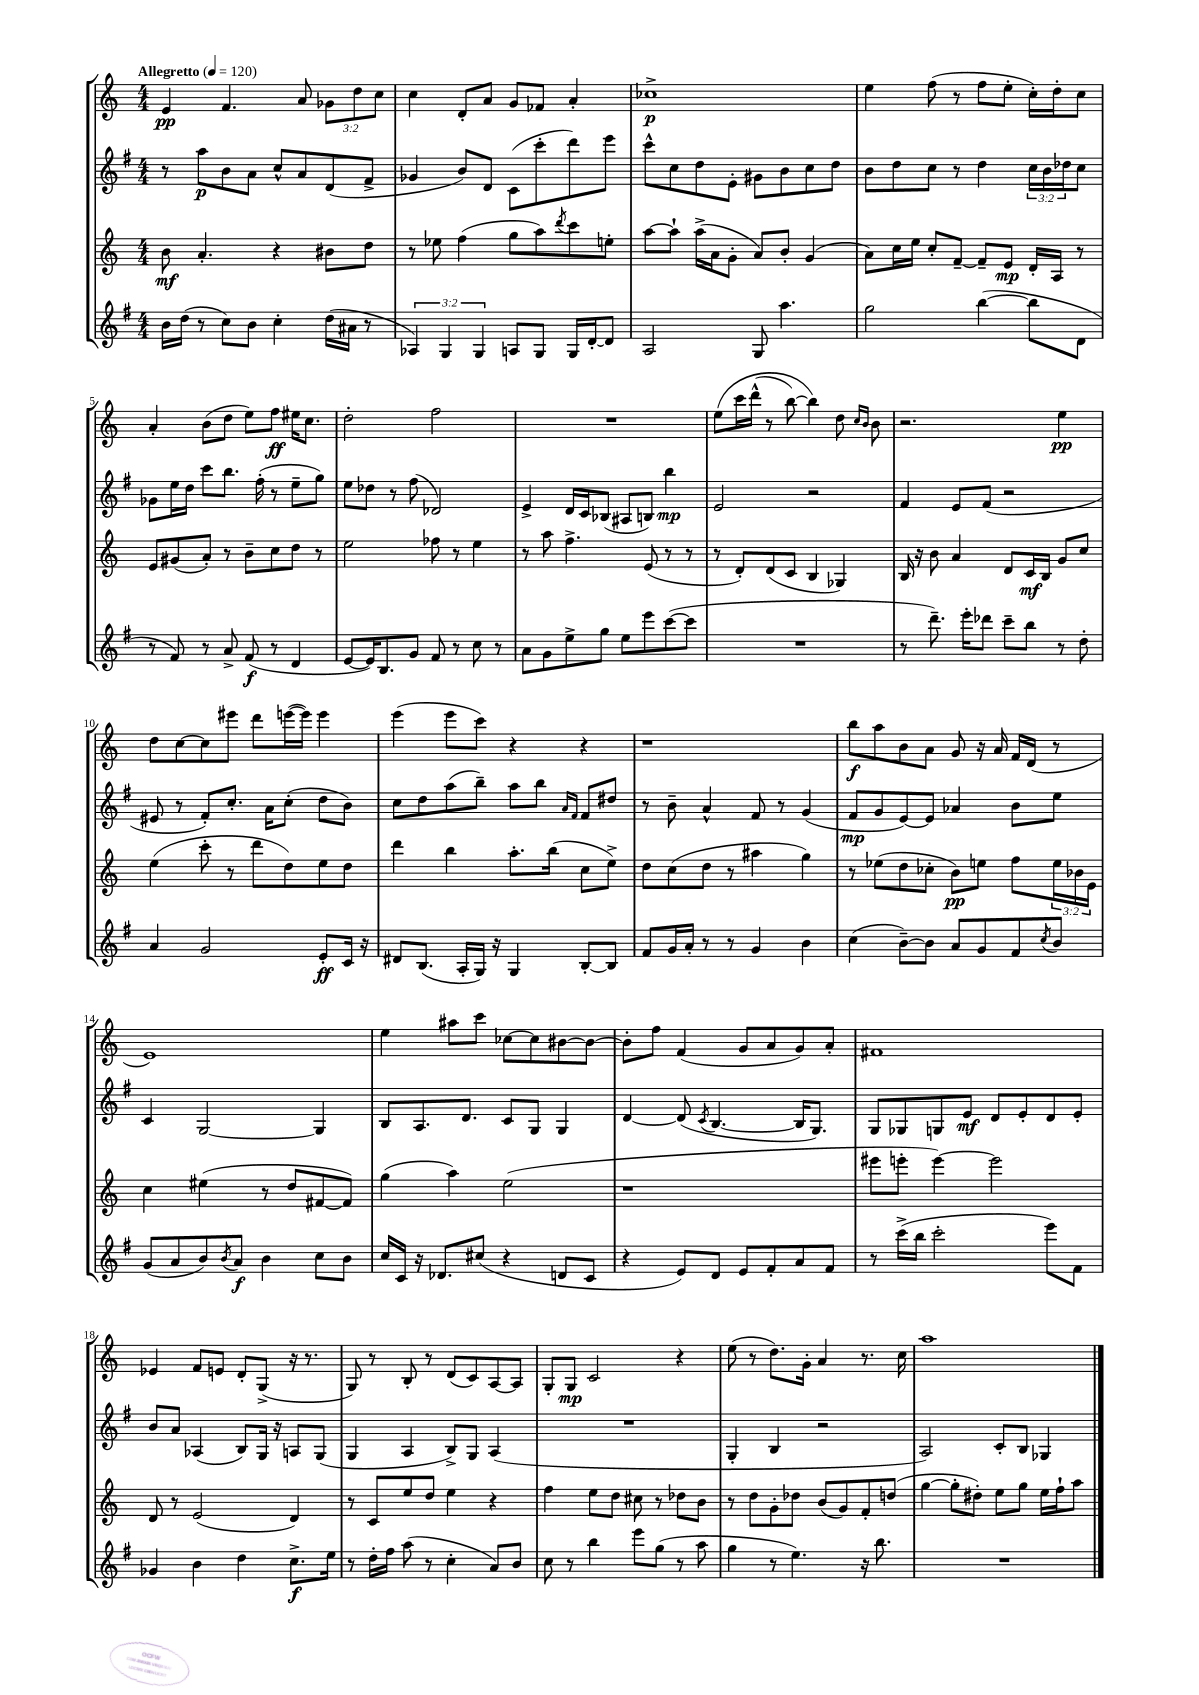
<<
\new StaffGroup <<
\new Staff = "s0" {
    \clef treble \key c \major \numericTimeSignature \time 4/4 \override Staff.TupletNumber.text = #tuplet-number::calc-fraction-text \tempo "Allegretto" 4 = 120
    e'4\pp f'4. a'8 \tuplet 3/2 { ges'8 d''8 c''8 } |
    c''4 d'8-. a'8 g'8 fes'8 a'4-. |
    ces''1->\p |
    e''4 f''8( r8 f''8 e''8-. c''16-.) d''16-. c''8 |
    a'4-. b'8( d''8 e''8) f''8\ff eis''16 c''8. |
    d''2-. f''2 |
    R1 |
    e''8\( c'''16 d'''16-^( r8 b''8~) b''4\) d''8 \grace { c''16 b'16 } b'8 |
    r2. e''4\pp |
    d''8 c''8~ c''8 eis'''8 d'''8 e'''16~( e'''16) e'''4 |
    e'''4( e'''8 c'''8) r4 r4 |
    r1 |
    b''8\f a''8 b'8 a'8 g'8 r16 a'16 f'16 d'16( r8 |
    e'1) |
    e''4 ais''8 c'''8 ces''8~ ces''8 bis'8~ bis'8~ |
    bis'8-. f''8 f'4( g'8 a'8 g'8) a'8-. |
    fis'1 |
    ees'4 f'8 e'8 d'8-. g8->( r16 r8. |
    g8) r8 b8-. r8 d'8( c'8) a8~ a8 |
    g8-. g8\mp c'2 r4 |
    e''8( r8 d''8.) g'16-. a'4 r8. c''16 |
    a''1 \bar "|." |
}
\new Staff = "s1" {
    \clef treble \key g \major \numericTimeSignature \time 4/4 \override Staff.TupletNumber.text = #tuplet-number::calc-fraction-text
    r8 a''8\p b'8 a'8 c''8-^ a'8 d'8( fis'8-> |
    ges'4 b'8) d'8 c'8( c'''8-. d'''8) e'''8 |
    c'''8-^ c''8 d''8 e'8-. gis'8 b'8 c''8 d''8 |
    b'8 d''8 c''8 r8 d''4 \tuplet 3/2 { c''16 b'16 des''16 } c''8 |
    ges'8 e''16 d''16 c'''8 b''8. fis''16-.( r8 e''8-- g''8) |
    e''8 des''8 r8 fis''8( des'2) |
    e'4-> d'16 c'16 bes8( ais8 b8) b''4\mp |
    e'2 r2 |
    fis'4 e'8 fis'8( r2 |
    eis'8 r8 fis'8-.) c''8.-. a'16 c''8-.( d''8 b'8) |
    c''8 d''8 a''8( b''8--) a''8 b''8 \grace { a'16 fis'16 } fis'8 dis''8 |
    r8 b'8-- a'4-^ fis'8 r8 g'4( |
    fis'8\mp g'8 e'8~) e'8 aes'4 b'8 e''8 |
    c'4 g2~ g4 |
    b8 a8. d'8. c'8 g8 g4 |
    d'4~ d'8( \acciaccatura { c'8 } b4.~ b16 g8.) |
    g8 ges8 g8 e'8\mf d'8 e'8-. d'8 e'8-. |
    b'8 a'8 aes4( b8) g16 r16 a8 g8( |
    g4 a4 b8->) g8 a4( |
    R1 |
    g4-. b4 r2 |
    a2) c'8-. b8 ges4 \bar "|." |
}
\new Staff = "s2" {
    \clef treble \key c \major \numericTimeSignature \time 4/4 \override Staff.TupletNumber.text = #tuplet-number::calc-fraction-text
    b'8\mf a'4.-. r4 bis'8 d''8 |
    r8 ees''8 f''4( g''8 a''8) \acciaccatura { d'''8 } c'''8 e''8-. |
    a''8~ a''8-! a''16->( a'16 g'8-. a'8) b'8-. g'4( |
    a'8) c''16 e''16 c''8-. f'8~-- f'8-- e'8\mp d'16-. a16 r8 |
    e'8 gis'8( a'8-.) r8 b'8-- c''8 d''8 r8 |
    e''2 fes''8 r8 e''4 |
    r8 a''8 f''4.-> e'8( r8 r8 |
    r8 d'8-.) d'8( c'8 b4 ges4) |
    b16 r16 b'8 a'4 d'8 c'16\mf b16 g'8 c''8 |
    e''4( c'''8-. r8 d'''8 d''8) e''8 d''8 |
    d'''4 b''4 a''8.-. b''16( c''8 e''8->) |
    d''8 c''8( d''8 r8 ais''4 g''4) |
    r8 ees''8( d''8 ces''8-. b'8\pp) e''8 f''8 \tuplet 3/2 { e''16 bes'16 e'16 } |
    c''4 eis''4( r8 d''8 fis'8~ fis'8) |
    g''4( a''4) e''2( |
    r1 |
    eis'''8 e'''8-. e'''4~) e'''2 |
    d'8 r8 e'2( d'4) |
    r8 c'8 e''8 d''8 e''4 r4 |
    f''4 e''8 d''8 cis''8 r8 des''8 b'8 |
    r8 d''8 g'8-. des''8 b'8( g'8) f'8-. d''8( |
    g''4~ g''8-. dis''8-.) e''8 g''8 e''16 f''16-! a''8 \bar "|." |
}
\new Staff = "s3" {
    \clef treble \key g \major \numericTimeSignature \time 4/4 \override Staff.TupletNumber.text = #tuplet-number::calc-fraction-text
    b'16 d''16( r8 c''8) b'8 c''4-. d''16( ais'16 r8 |
    \tuplet 3/2 { aes4) g4 g4 } a8 g8 g16 d'16~-. d'8 |
    a2 g8 a''4. |
    g''2 b''4~( b''8 d'8 |
    r8 fis'8) r8 a'8-> fis'8\f( r8 d'4 |
    e'8~ e'16) b8. g'8 fis'8 r8 c''8 r8 |
    a'8 g'8 e''8-> g''8 e''8 e'''8 c'''8~( c'''8 |
    R1 |
    r8 d'''8.--) e'''16-. des'''8 c'''8-- b''8 r8 d''8-. |
    a'4 g'2 e'8-.\ff c'16 r16 |
    dis'8 b8.( a16-. g16) r16 g4 b8~-. b8 |
    fis'8 g'16 a'16-. r8 r8 g'4 b'4 |
    c''4( b'8~--) b'8 a'8 g'8 fis'8 \acciaccatura { c''8 } b'8 |
    g'8( a'8 b'8) \acciaccatura { b'8 } a'8\f b'4 c''8 b'8 |
    c''16 c'16 r16 des'8. cis''8( r4 d'8 c'8 |
    r4 e'8) d'8 e'8 fis'8-. a'8 fis'8 |
    r8 c'''16->( b''16 c'''2-. e'''8) fis'8 |
    ges'4 b'4 d''4 c''8.->\f e''16 |
    r8 d''16-. fis''16 a''8( r8 c''4-. a'8) b'8 |
    c''8 r8 b''4 e'''8 g''8( r8 a''8 |
    g''4 r8 e''4.) r16 b''8. |
    R1 \bar "|." |
}
>>
>>
